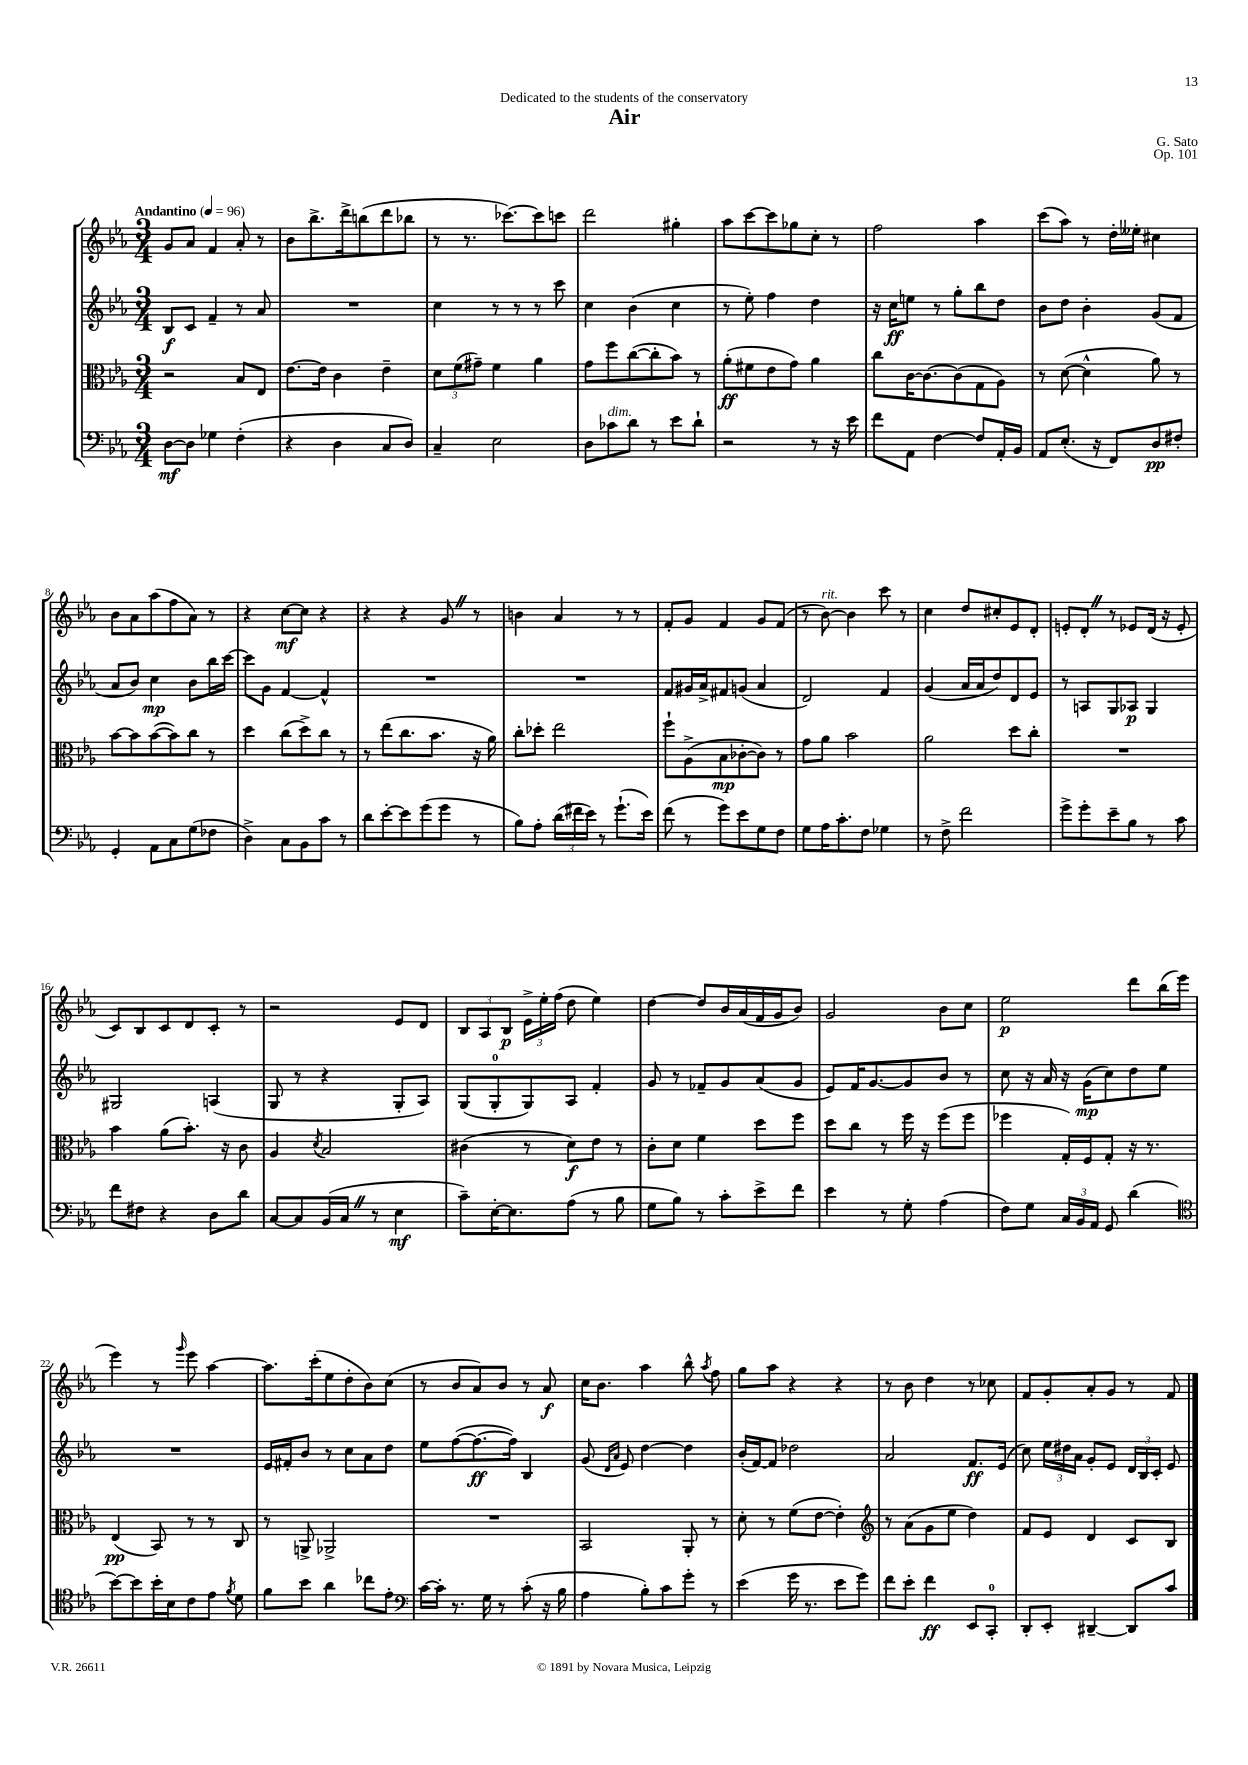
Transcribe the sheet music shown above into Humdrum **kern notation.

**kern	**kern	**kern	**kern
*staff4	*staff3	*staff2	*staff1
*clefF4	*clefC3	*clefG2	*clefG2
*k[b-e-a-]	*k[b-e-a-]	*k[b-e-a-]	*k[b-e-a-]
*M3/4	*M3/4	*M3/4	*M3/4
*MM96	*MM96	*MM96	*MM96
[8D	2r	8B-	8g
8D]	.	8c	8a-
4G-	.	4f~	4f
(4F'	8B-	8r	8a-'
.	8E-	8a-	8r
=	=	=	=
4r	[8.e-	2.r	8b-
.	.	.	8.bb-^
.	16e-]	.	.
4D	4c	.	.
.	.	.	16ddd^
.	.	.	(8bb
8C	4e-~	.	8ddd
8D)	.	.	8bb-
=	=	=	=
4C~	12d	4cc	8r
.	(12f	.	.
.	.	.	8.r
.	12g#~)	.	.
2E-	4f	8r	.
.	.	.	[8.ccc-)
.	.	8r	.
.	4a-	8r	8ccc-]
.	.	8ccc	8ccc
=	=	=	=
8D	8g	4cc	2ddd
8c-	8ff	.	.
8d	([8cc	(4b-	.
8r	8cc']	.	.
8e-	8b-)	4cc	4gg#'
8d`	8r	.	.
=	=	=	=
2r	(8a-'	8r	8aa-
.	8f#	8ee-')	[8ccc
.	8e-	4ff	8ccc]
.	8g)	.	8gg-
8r	4a-	4dd	8cc'
16r	.	.	8r
16e-	.	.	.
=	=	=	=
8f	8cc	16r	2ff
.	.	16cc	.
8AA-	[16c	8ee	.
.	8.c_	.	.
[4F	.	8r	.
.	(8c]	8gg'	.
8F]	8G	8bb-	4aa-
16AA-'	8A-)	8dd	.
16BB-	.	.	.
=	=	=	=
8AA-	8r	8b-	(8ccc
(8.E-'	([8d	8dd	8aa-)
.	4d^^]	4b-'	8r
16r	.	.	.
8FF)	.	.	16dd'
.	.	.	16ee--'
8D	8a-)	(8g	4cc#
8F#'	8r	8f	.
=	=	=	=
4GG'	[8b-	8a-	8b-
.	8b-]	8b-)	8a-
8AA-	([8b-	4cc	(8aa-
8C	8b-])	.	8ff
(8G	8cc	8b-	8a-)
8F-	8r	16bb-	8r
.	.	[16ccc	.
=	=	=	=
4D^)	4dd	8ccc]	4r
.	.	8g	.
8C	(8cc	[4f	[8cc
8BB-	8dd^)	.	8cc]
8c	8cc	4f^^]	4r
8r	8r	.	.
=	=	=	=
8d	8r	2.r	4r
[8e-'	(8ee-	.	.
8e-]	8.cc	.	4r
(8g	.	.	.
.	8.b-	.	.
8g	.	.	8g
8r	16r	.	8r
.	16a-)	.	.
=	=	=	=
8B-)	8cc'	2.r	4b
8A-'	8dd-'	.	.
(24d	2ee-	.	4a-
24f#	.	.	.
24e-)	.	.	.
8r	.	.	.
(8.g`	.	.	8r
.	.	.	8r
16e-)	.	.	.
=	=	=	=
(8f	8ff`	8f	8f'
8r	(8A-^	16g#	8g
.	.	16a-^	.
8g)	8B-	8f#	4f
8e-	[8c-'	(8g	.
8G	8c-])	4a-	8g
8F	8r	.	(8f
=	=	=	=
8G	8g	2d)	8r
16A-	8a-	.	[8b-)
8.c'	.	.	.
.	2b-	.	4b-]
8F	.	.	.
4G-	.	4f	8ccc
.	.	.	8r
=	=	=	=
8r	2a-	(4g	4cc
8F^	.	.	.
2f	.	16a-	8dd
.	.	16a-	.
.	.	8dd)	8cc#'
.	8dd	8d	8e-
.	8cc'	8e-	8d'
=	=	=	=
8g^	2.r	8r	8e'
8g'	.	8A	8d'
8e-~	.	8G	8r
8B-	.	8A-	8e-
8r	.	4G	(16d
.	.	.	16r
8c	.	.	8e-'
=	=	=	=
8f	4b-	2G#	8c)
8F#	.	.	8B-
4r	(8a-	.	8c
.	8.b-')	.	8d
8D	.	(4A	8c'
.	16r	.	.
8d	8c	.	8r
=	=	=	=
[8C	4A-	8G	2r
8C]	.	8r	.
.	8qd	.	.
(16BB-	2B-	4r	.
16C	.	.	.
8r	.	.	.
4E-	.	8G'	8e-
.	.	8A-)	8d
=	=	=	=
8c~)	(4c#	(8G	12B-
.	.	.	12A-
[16E-'	.	8G'	.
.	.	.	12B-
8.E-]	.	.	.
.	8r	8G)	24e-^
.	.	.	24ee-'
.	.	.	(24ff
(8A-	8d)	8A-	8dd
8r	8e-	4f'	4ee-)
8B-	8r	.	.
=	=	=	=
8G	8c'	8g	[4dd
8B-)	8d	8r	.
8r	4f	8f-~	8dd]
8c'	.	8g	16b-
.	.	.	(16a-
8e-^	8dd	(8a-	16f
.	.	.	16g
8f	8ff	8g	8b-)
=	=	=	=
4e-	8dd	8e-)	2g
.	8cc	16f	.
.	.	[8.g	.
8r	8r	.	.
8G'	16ff	8g]	.
.	16r	.	.
(4A-	(8ff	8b-	8b-
.	8ff	8r	8cc
=	=	=	=
8F)	4ff-	8cc	2ee-
8G	.	16r	.
.	.	16a-	.
24C	16G')	16r	.
24BB-	.	.	.
.	16F	(16g	.
24AA-	.	.	.
8GG	8G'	8cc)	.
(4d	16r	8dd	8ddd
.	8.r	.	.
.	.	8ee-	(16bb-
.	.	.	16eee-
=	=	=	=
*clefC4	*	*	*
[8b-)	(4E-	2.r	4eee-)
8b-]	.	.	.
16b-'	8BB-)	.	8r
16B-	.	.	.
.	.	.	16qqggg
8c	8r	.	8eee-
8e-	8r	.	[4aa-
8qf	.	.	.
8d	8C	.	.
=	=	=	=
8f	8r	16e-	8.aa-]
.	.	16f#'	.
8b-	8AA^	8b-	.
.	.	.	(16ccc'
4a-	2AA-^	8r	8ee-
.	.	8cc	8dd'
8cc-	.	8a-	8b-)
8e-'	.	8dd	(8cc
=	=	=	=
*clefF4	*	*	*
[16c	2.r	8ee-	8r
16c']	.	.	.
8.r	.	([8ff	8b-
.	.	8.ff_	8a-)
16G	.	.	.
8r	.	.	8b-
.	.	16ff])	.
(8c'	.	4B-	8r
16r	.	.	8a-
16B-	.	.	.
=	=	=	=
4A-	2BB-	(8g	16cc
.	.	.	8.b-
.	.	16qqd	.
.	.	16qqa-	.
.	.	8e-)	.
8B-')	.	[4dd	4aa-
8c	.	.	.
8g'	8AA-'	4dd]	8bb-^^
.	.	.	8qaa-
8r	8r	.	8ff
=	=	=	=
(4e-	8d'	(16b-'	8gg
.	.	[16f)	.
.	8r	8f]	8aa-
16g	(8f	2dd-	4r
8.r	.	.	.
.	[8e-	.	.
8e-	4e-'])	.	4r
8g)	.	.	.
=	=	=	=
*	*clefG2	*	*
8f	8r	2a-	8r
8e-'	(8a-	.	8b-
4f	8g	.	4dd
.	8ee-	.	.
8EE-	4dd)	8.f	8r
8CC'	.	.	8cc-
.	.	(16e-	.
=	=	=	=
8DD'	8f	8cc)	8f
8EE-'	8e-	24ee-	8g'
.	.	24dd#	.
.	.	24a-	.
[4DD#~	4d	8g'	8a-'
.	.	8e-	8g
8DD#]	8c	24d	8r
.	.	24B-	.
.	.	24c'	.
8c	8B-	8e-	8f
==	==	==	==
*-	*-	*-	*-
